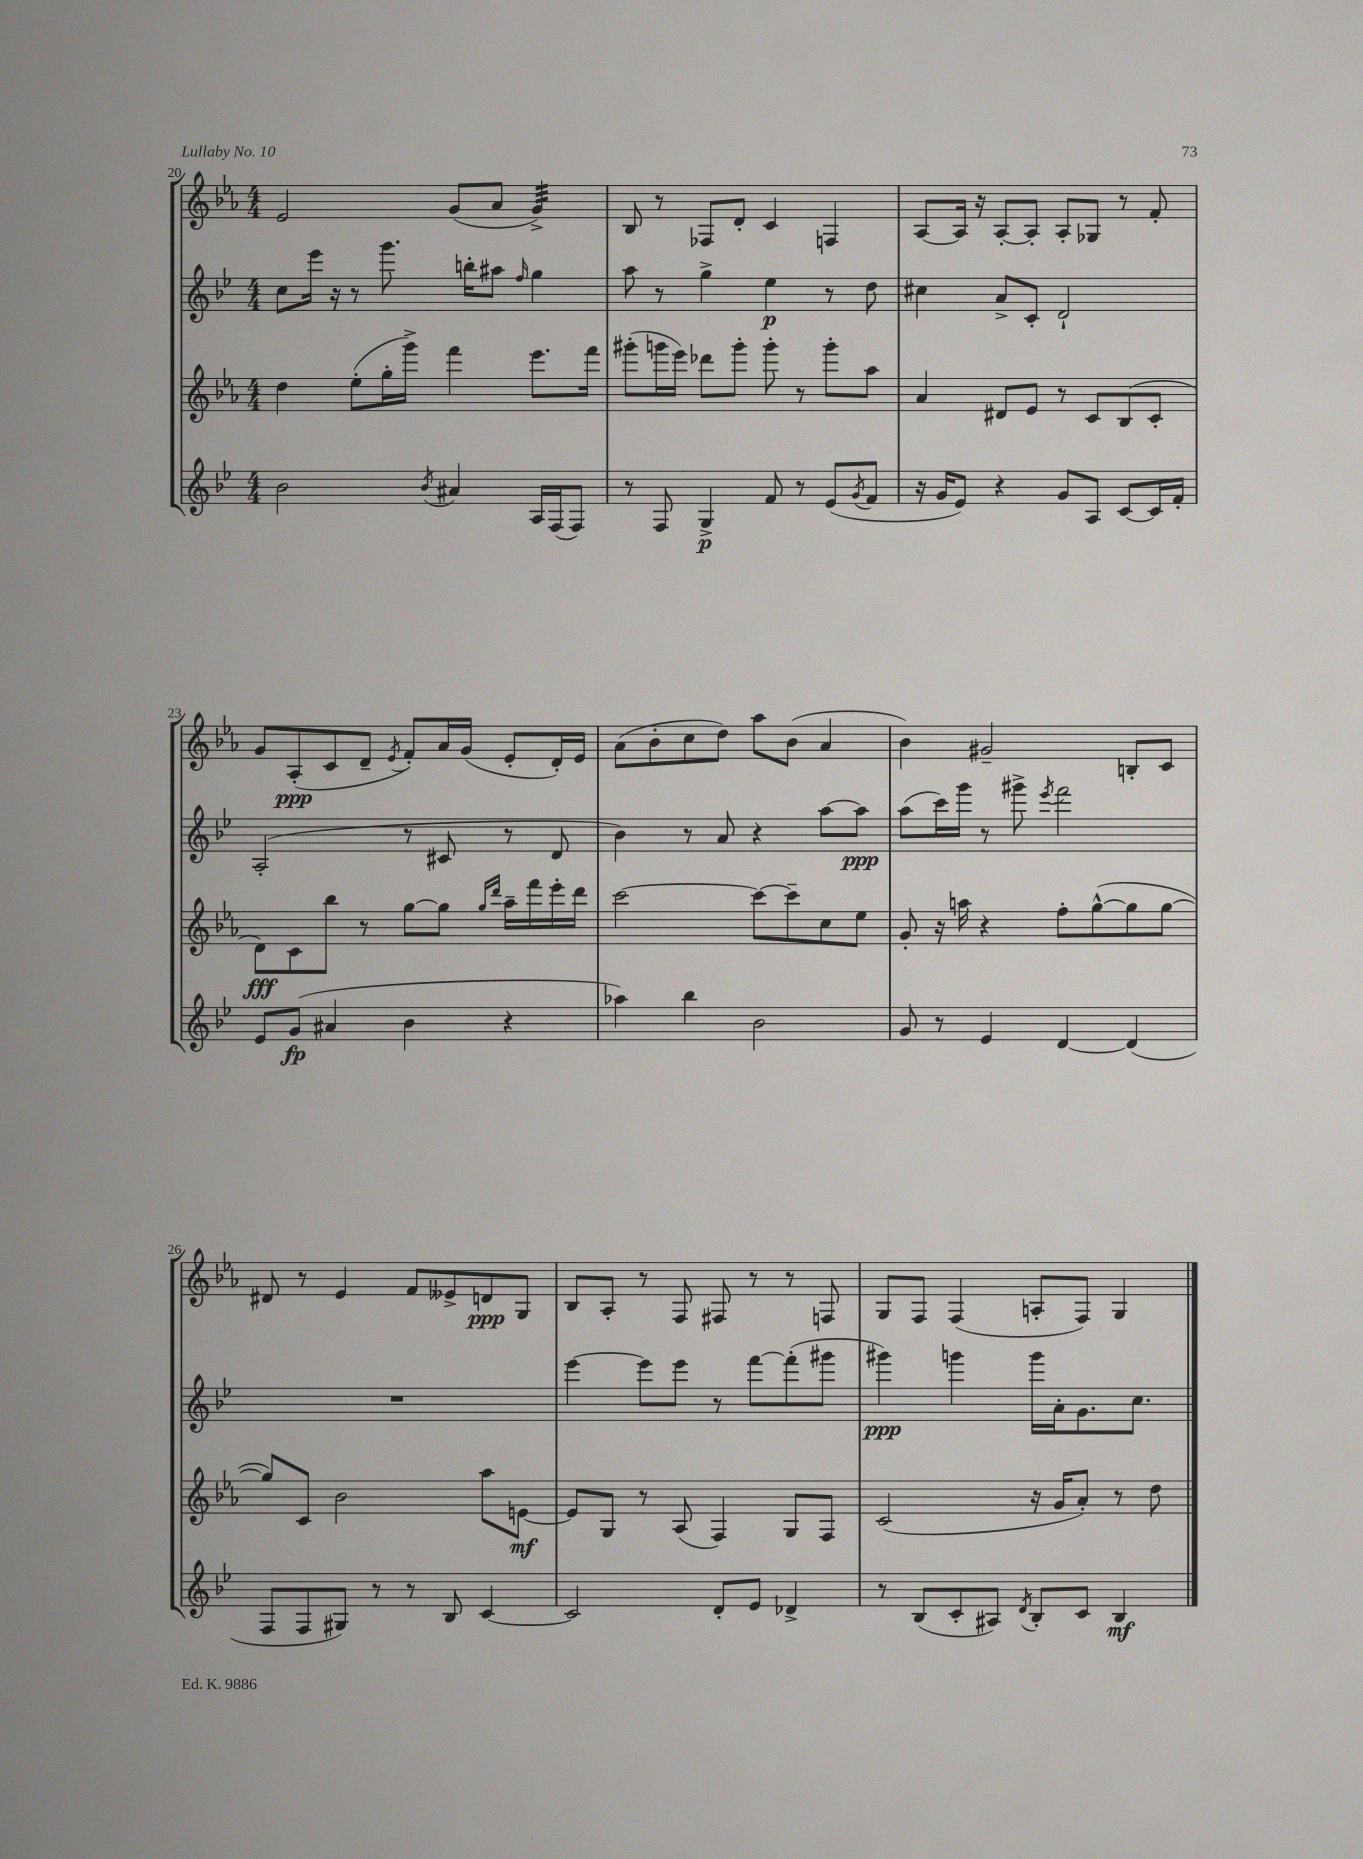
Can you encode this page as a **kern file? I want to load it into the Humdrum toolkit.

**kern	**kern	**kern	**kern
*staff4	*staff3	*staff2	*staff1
*clefG2	*clefG2	*clefG2	*clefG2
*k[b-e-]	*k[b-e-a-]	*k[b-e-]	*k[b-e-a-]
*M4/4	*M4/4	*M4/4	*M4/4
2b-	4dd	8cc	2e-
.	.	16eee-	.
.	.	16r	.
.	(8ee-'	8r	.
.	16gg'	8.ggg	.
.	16ggg^)	.	.
8qb-	.	.	.
4a#	4fff	.	(8g
.	.	16bb'	.
.	.	8aa#	8a-
.	.	16qqff	.
16A	8.eee-	4gg	4g^)
(16F	.	.	.
8F)	.	.	.
.	16fff	.	.
=	=	=	=
8r	(8ggg#'	8aa	8B-
8F	16ggg	8r	8r
.	16eee-)	.	.
4G^	8ddd-	4gg^	8F-
.	8ggg'	.	8d'
8f	8ggg'	4ee-	4c
8r	8r	.	.
(8e-	8ggg'	8r	4F
8qg	.	.	.
8f	8aa-	8dd	.
=	=	=	=
16r	4a-	4cc#	[8A-
16g	.	.	.
8e-)	.	.	16A-]
.	.	.	16r
4r	8d#	8a^	[8A-'
.	8e-	8c'	8A-']
8g	8r	2d`	8A-'
8A	8c	.	8G-
[8c	(8B-	.	8r
16c]	8c'	.	8f'
16f'	.	.	.
=	=	=	=
8e-	8d)	(2A'	8g
(8g	8c	.	(8A-'
4a#	8bb-	.	8c
.	8r	.	8d~
.	.	.	8qe-
4b-	[8gg	8r	8f')
.	8gg]	8c#	16a-
.	.	.	(16g
.	16qqgg	.	.
.	16qqddd	.	.
4r	16aa-~	8r	8e-'
.	16fff	.	.
.	16eee-'	8d	16d')
.	16ddd	.	16e-
=	=	=	=
4aa-)	[2ccc	4b-)	(8a-
.	.	.	8b-'
4bb-	.	8r	8cc
.	.	8a	8dd)
2b-	8ccc_	4r	8aa-
.	8ccc~]	.	(8b-
.	8cc	[8aa	4a-
.	8ee-	8aa]	.
=	=	=	=
8g	8g'	(8aa	4b-)
8r	16r	16ccc)	.
.	16aa	16ggg	.
4e-	4r	8r	2g#~
.	.	8ggg#^	.
.	.	8qeee-	.
[4d	8ff'	2fff	.
.	([8gg^^	.	.
(4d]	8gg]	.	8B'
.	[8gg	.	8c
=	=	=	=
8F	8gg])	1r	8d#
8F	8c	.	8r
8G#)	2b-	.	4e-
8r	.	.	.
8r	.	.	8f
8B-	.	.	8e--^
[4c	8aa-	.	8d
.	[8e	.	8G
=	=	=	=
2c]	8e]	[4eee-	8B-
.	8G	.	8A-'
.	8r	8eee-]	8r
.	(8A-	8eee-	8F
8d'	4F)	8r	8F#
8e-	.	[8fff	8r
4d-^	8G	(8fff']	8r
.	8F	8ggg#	8F
=	=	=	=
8r	(2c	4ggg#)	8G
(8B-	.	.	8F
8c'	.	4ggg	(4F
8A#)	.	.	.
8qd	.	.	.
8B-'	16r	16ggg	8A'
.	16g	16a'	.
8c	8a-')	8.g	8F)
4B-	8r	.	4G
.	.	8.cc	.
.	8dd	.	.
==	==	==	==
*-	*-	*-	*-
